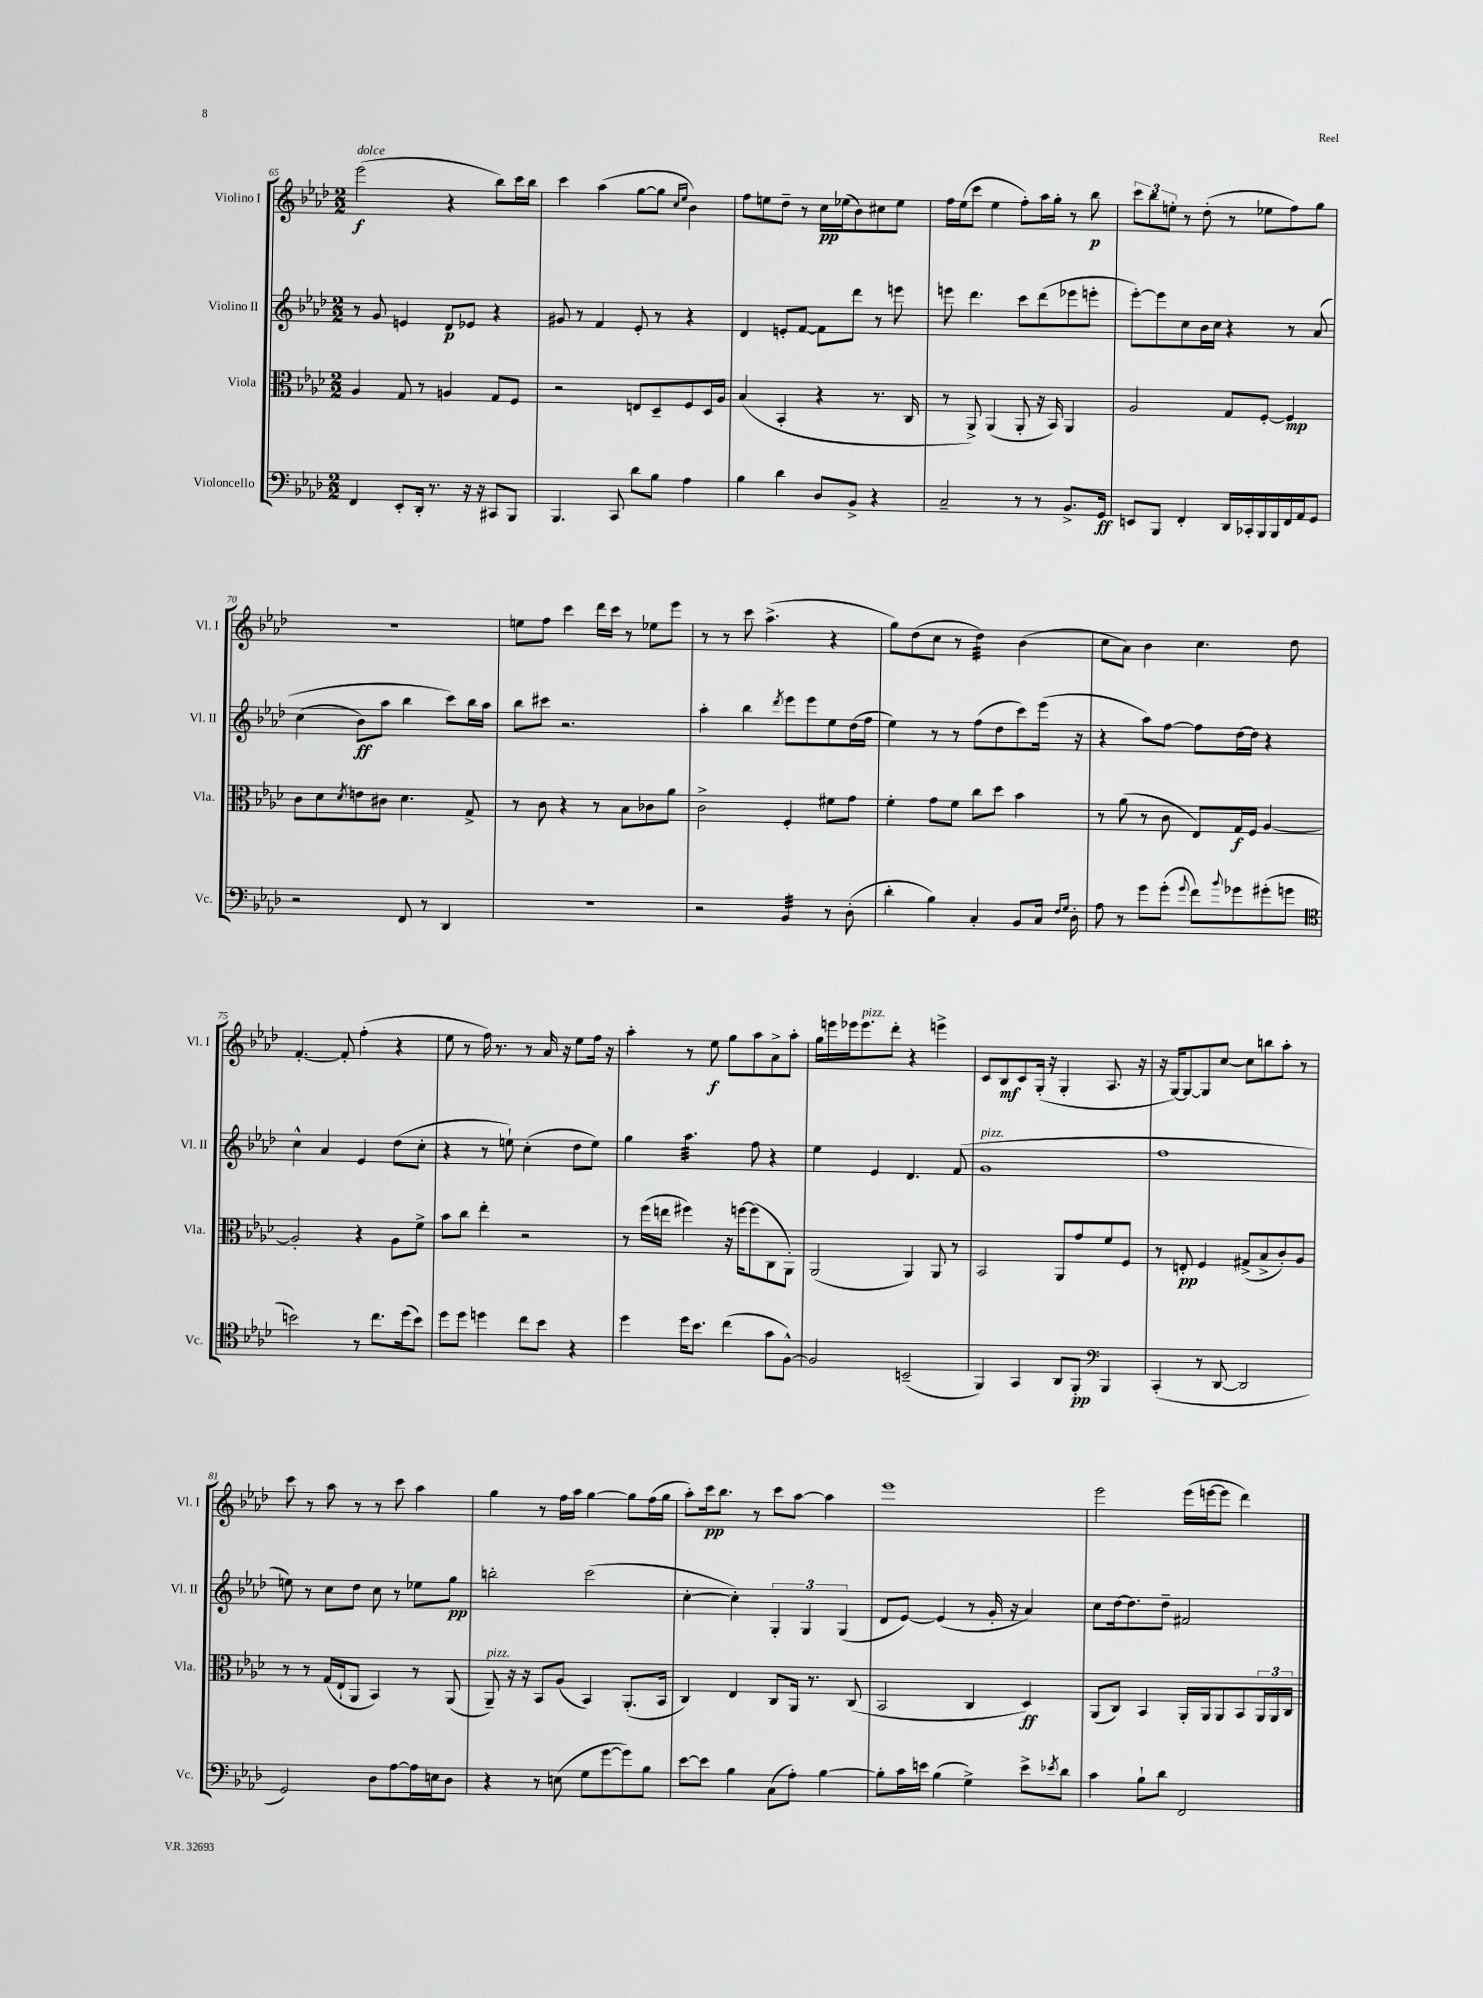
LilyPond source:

<<
\new StaffGroup <<
\new Staff = "s0" \with { instrumentName = "Violino I" shortInstrumentName = "Vl. I" } {
    \clef treble \key aes \major \numericTimeSignature \time 2/2
    ees'''2\f^\markup { \italic "dolce" }( r4 bes''8) c'''16 bes''16 |
    c'''4 aes''4( g''8~ g''8 \grace { c''16 ees''16 } bes'4) |
    f''8 e''8 des''8-- r8 c''16\pp ees''16( bes'8) cis''8 ees''8 |
    f''16 ees''16( c'''8 ees''4 f''8-.) aes''16 g''16-. r8 bes''8\p |
    \tuplet 3/2 { c'''8 bes''8 e''8-. } r8 des''8-.( r8 ees''8 f''8) g''8 |
    R1 |
    e''8 f''8 c'''4 des'''16 c'''16 r8 ees''8 ees'''8 |
    r8 r8 c'''8 aes''4.->( r4 |
    g''8) des''8( c''8 r8 des''4:32) bes'4( |
    c''8 aes'8) bes'4 c''4. des''8 |
    f'4.~-. f'8-. f''4-.( r4 |
    ees''8 r8 f''16) r8. r8 aes'16 r16 ees''8 f''16 r16 |
    aes''4-. r8 ees''8\f g''8 aes''8 aes'8-> aes''8-. |
    g''16 e'''16 ees'''16 ees'''8.^\markup { \italic "pizz." } des'''8-. r4 e'''4-> |
    c'8 bes8\mf c'8 g16-.( r16 g4-. aes8. r16 |
    r16 g16~) g8~ g8 c''8~ c''8 b''8 aes''8-. r8 |
    c'''8 r8 aes''8 r8 r8 c'''8 aes''4 |
    g''4 r8 f''16 aes''16 g''4~ g''8 f''16( g''16 |
    aes''8-.) c'''16\pp bes''8. r8 c'''8 aes''8~ aes''4 |
    ees'''1 |
    ees'''2 ees'''16( e'''16~ e'''8 des'''4) \bar "|." |
}
\new Staff = "s1" \with { instrumentName = "Violino II" shortInstrumentName = "Vl. II" } {
    \clef treble \key aes \major \numericTimeSignature \time 2/2
    r8 g'8 e'4 des'8\p ees'8 r4 |
    gis'8 r8 f'4 ees'8-. r8 r4 |
    des'4 e'8-. f'8~ f'8 des'''8 r8 e'''8 |
    e'''8 des'''4. c'''8 des'''8( ees'''8 e'''8-. |
    ees'''8~-.) ees'''8 c''8 bes'16 c''16 r4 r8 aes'8\( |
    c''4( bes'8\ff) aes''8 bes''4 c'''8\) bes''16 aes''16 |
    bes''8 cis'''8 r2. |
    aes''4-. bes''4 \acciaccatura { des'''8 } ees'''8 ees'''8 ees''8 des''16( f''16 |
    ees''4) r8 r8 f''8( des''8 c'''8) ees'''16( r16 |
    r4 aes''8) f''8~ f''8 des''16~ des''16 r4 |
    c''4-^ aes'4 ees'4 des''8( c''8-. |
    r4 r8 e''8-!) c''4-.( des''8 e''8) |
    g''4 aes''4.:32 f''8 r4 |
    ees''4 ees'4 des'4. f'8( |
    g'1^\markup { \italic "pizz." } |
    f''1 |
    e''8) r8 c''8 des''8 c''8 r8 ees''8 g''8\pp |
    b''2-. c'''2( |
    c''4~-. c''4-.) \tuplet 3/2 { g4-. g4 g4( } |
    des'8 ees'8~) ees'4( r8 g'16-. r16 aes'4) |
    c''8 des''16~ des''8. des''8-- fis'2 \bar "|." |
}
\new Staff = "s2" \with { instrumentName = "Viola" shortInstrumentName = "Vla." } {
    \clef alto \key aes \major \numericTimeSignature \time 2/2
    aes4 g8 r8 a4 g8 f8 |
    r2 e8 des8-- f8 des16 aes16 |
    bes4( bes,4-. r4 r8. c16 |
    r8 aes,8->) aes,4( aes,8-. r16 bes,16) aes,4 |
    aes2 g8 f8~-. f4\mp |
    c'8 des'8 \acciaccatura { des'8 } e'8 cis'8 des'4. g8-> |
    r8 c'8 r4 r8 bes8 ces'8 aes'8 |
    c'2-> f4-. fis'8 g'8 |
    f'4-. g'8 f'8 c''8 des''8 bes'4 |
    r8 aes'8( r8 c'8 ees8) g16\f f16 aes4~ |
    aes2-. r4 aes8 f'8-> |
    bes'8 c''8 ees''4-. r2 |
    r8 f''16( e''16 fis''4) r16 f''16~ f''8( c8 aes,8-.) |
    aes,2( aes,4) aes,8 r8 |
    bes,2 aes,8 g'8 f'8 f8 |
    r8 e8-.\pp f4 gis8->( bes8-> c'8-.) aes8 |
    r8 r8 g16( ees16-! aes,8 bes,4) r8 aes,8( |
    aes,8--^\markup { \italic "pizz." }) r16 r16 bes,8 aes8( bes,4) aes,8.-.( bes,16 |
    c4) ees4 c8 aes,16 r8. c8( |
    bes,2 c4 des4\ff) |
    aes,8( c8) bes,4 aes,16-. aes,16 aes,8 bes,8 \tuplet 3/2 { aes,16 aes,16 c16 } \bar "|." |
}
\new Staff = "s3" \with { instrumentName = "Violoncello" shortInstrumentName = "Vc." } {
    \clef bass \key aes \major \numericTimeSignature \time 2/2
    f,4 ees,8-. des,16-. r8. r16 r16 cis,8 bes,,8 |
    bes,,4. c,8 des'8 bes8 aes4 |
    bes4 des'4 des8 bes,8-> r4 |
    c2-- r8 r8 bes,8.-> g,16\ff |
    e,8 bes,,8 f,4-. des,16 ces,16-. bes,,16 bes,,16 f,16 aes,16 g,8 |
    r2 f,8 r8 des,4 |
    R1 |
    r2 bes,4:32 r8 des8-.( |
    des'4-. bes4) c4-. bes,8 c16 \grace { f16 g16 } des16-. |
    aes8 r8 g'8 g'8-.( \appoggiatura { g'8 } f'8) \appoggiatura { bes'8 } ges'8 gis'8-.( g'8 |
    \clef tenor b'2) r8 c''8. des''16( b'8) |
    des''8 des''8 d''4 c''8 bes'8 r4 |
    des''4 des''16 bes'8. c''4( g'8 f8~-^) |
    f2 b,2--( |
    f,4) g,4 aes,8 f,8-.\pp \clef bass bes,,4 |
    c,4-.( r8 des,8~ des,2 |
    g,2) des8 aes8~ aes16 e16 des8 |
    r4 r8 e8( g8 g'8~ g'8) bes8 |
    ees'8~ ees'8 bes4 c8( aes8-.) bes4~ |
    bes8-. c'16 e'16 bes4( g4->) e'8-> \acciaccatura { ees'8 } des'8 |
    c'4 bes8-! des'8 f,2 \bar "|." |
}
>>
>>
\layout { \context { \Score currentBarNumber = #65 } }
